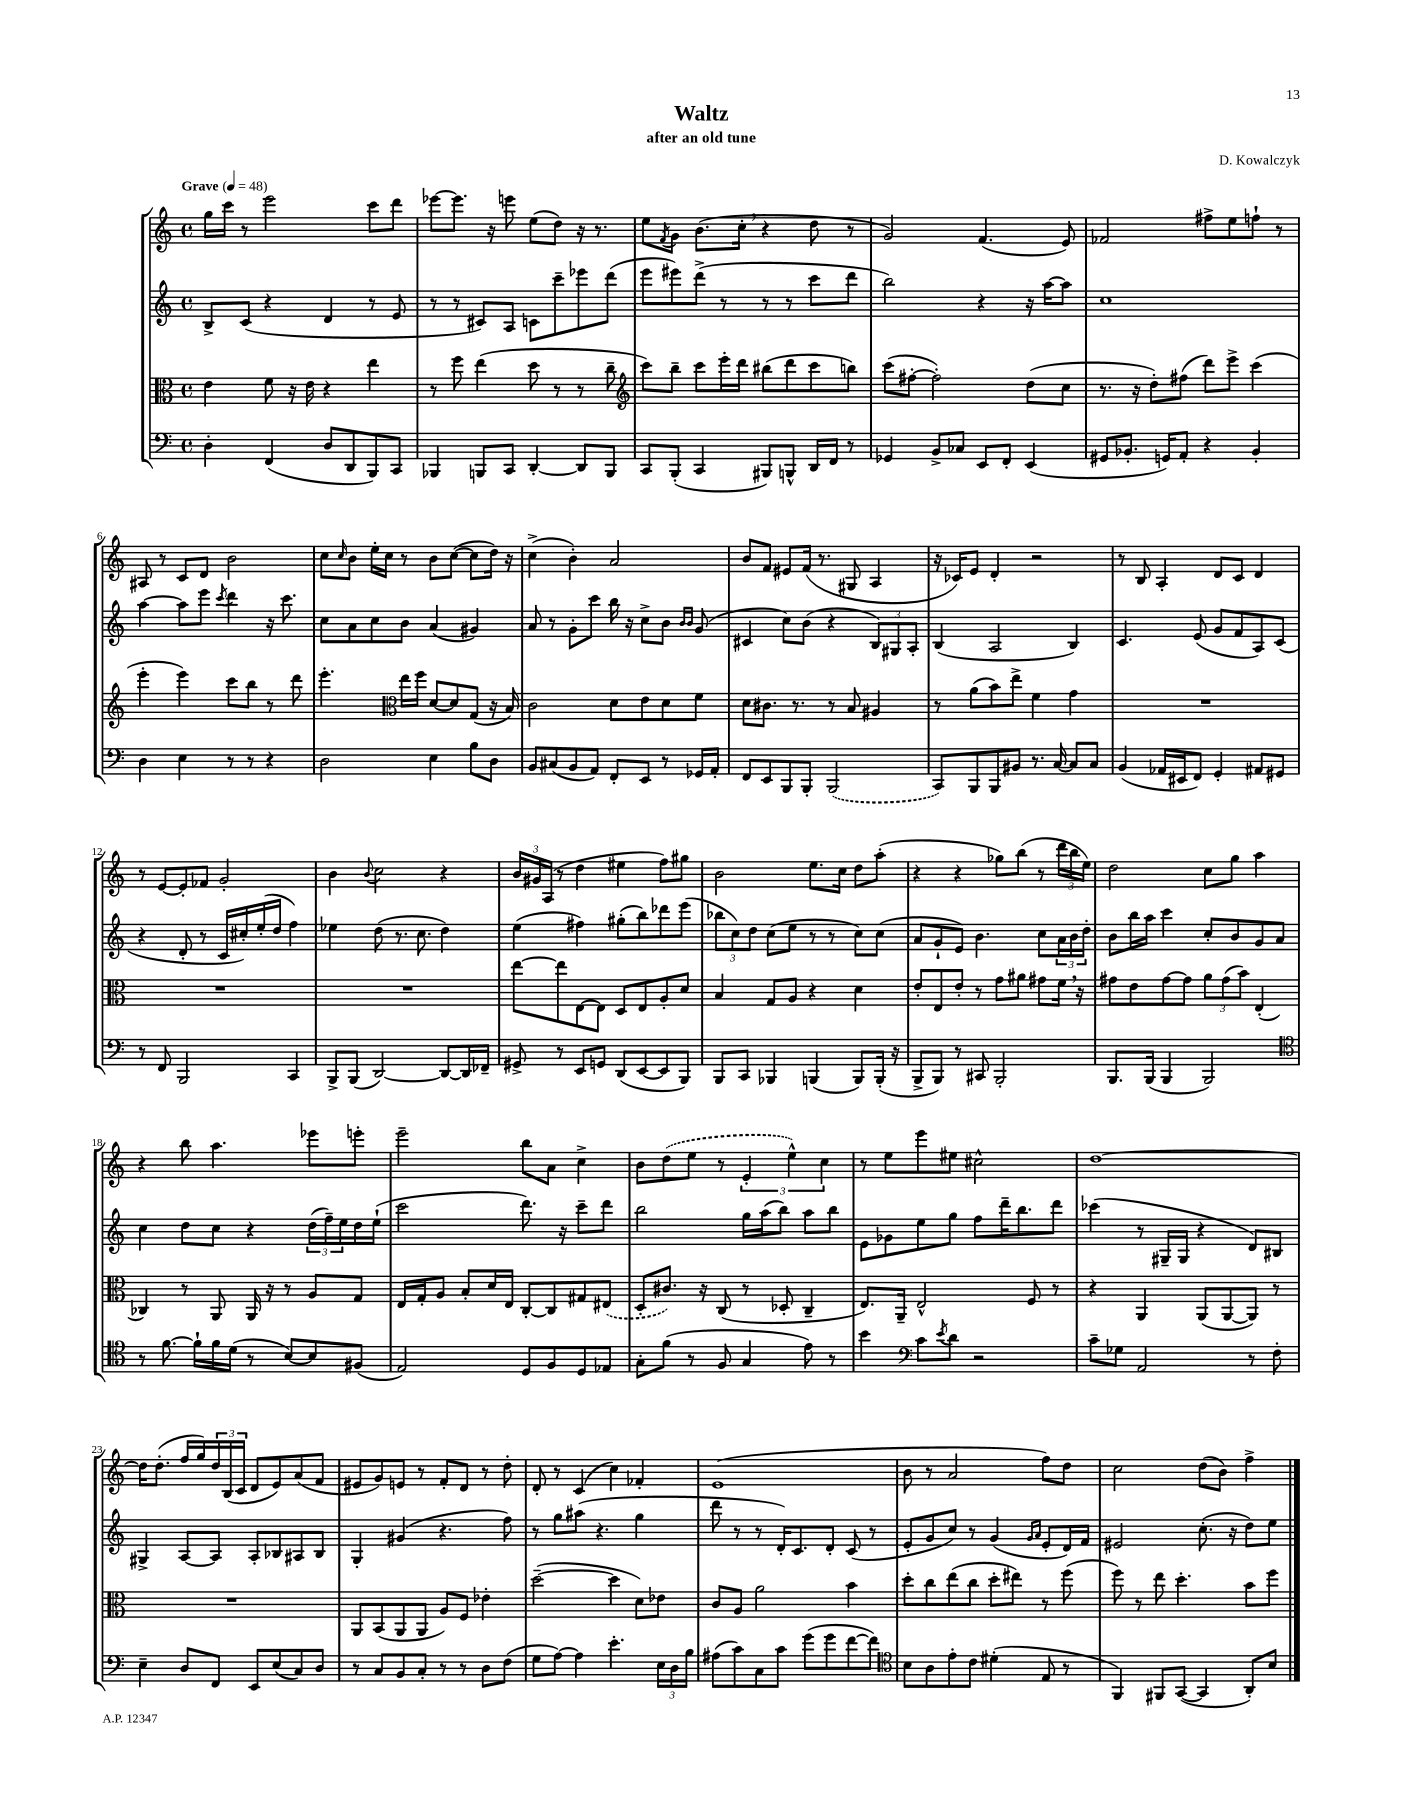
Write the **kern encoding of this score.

**kern	**kern	**kern	**kern
*staff4	*staff3	*staff2	*staff1
*clefF4	*clefC3	*clefG2	*clefG2
*k[]	*k[]	*k[]	*k[]
*M4/4	*M4/4	*M4/4	*M4/4
*met(c)	*met(c)	*met(c)	*met(c)
*MM48	*MM48	*MM48	*MM48
4D'	4e	8B^	16gg
.	.	.	16ccc
.	.	(8c	8r
(4FF	8f	4r	2eee
.	16r	.	.
.	16e	.	.
8D	4r	4d	.
8DD	.	.	.
8BBB)	4ee	8r	8ccc
8CC	.	8e	8ddd
=	=	=	=
4BBB-	8r	8r	[8eee-
.	8ff	8r	8.eee-]
8BBB	(4ee	8c#)	.
.	.	.	16r
8CC	.	8A	8eee
[4DD'	8dd	8c	(8ee
.	8r	8ccc~	8dd)
8DD]	8r	8eee-	16r
.	.	.	8.r
8BBB	8cc~	(8ddd	.
=	=	=	=
*	*clefG2	*	*
8CC	8ccc)	8eee	8ee
.	.	.	8qf
(8BBB'	8bb~	8eee#)	8g
4CC	8ccc	(8ddd^	(8.b
.	16eee'	8r	.
.	16ddd	.	16cc'
8BBB#)	(8bb#	8r	4r
8BBB^^	8ddd	8r	.
16DD	8ccc	8ccc	8dd
16FF	.	.	.
8r	8bb)	8ddd	8r
=	=	=	=
4GG-	(8ccc	2bb)	2g)
.	[8ff#'	.	.
8BB^	2ff#'])	.	.
8C-	.	.	.
8EE	.	4r	(4.f
8FF'	.	.	.
(4EE	(8dd	16r	.
.	.	[16aa	.
.	8cc	8aa]	8e)
=	=	=	=
8GG#	8.r	1cc	2f-
8.BB-'	.	.	.
.	16r	.	.
.	8dd')	.	.
16GG)	.	.	.
8AA'	(8ff#	.	.
4r	8ddd)	.	8ff#^
.	8eee^	.	8ee
4BB-'	(4ccc	.	8ff`
.	.	.	8r
=	=	=	=
4D	4eee'	[4aa	8A#
.	.	.	8r
4E	4eee)	8aa]	8c
.	.	8eee	8d
.	.	8qccc	.
8r	8ccc	4ddd	2b
8r	8bb	.	.
4r	8r	16r	.
.	.	8.ccc	.
.	8ddd	.	.
=	=	=	=
2D	4.eee'	8cc	8cc
.	.	.	16qqcc
.	.	8a	8b
.	.	8cc	16ee'
.	.	.	16cc
*	*clefC3	*	*
.	16ee	8b	8r
.	16ff	.	.
4E	[8d	(4a	8b
.	8d]	.	([8cc
8B	(8G	4g#)	8cc]
8D	16r	.	16dd)
.	16B)	.	16r
=	=	=	=
8BB	2c	8a	(4cc^
(8C#	.	8r	.
8BB	.	8g'	4b')
8AA)	.	8ccc	.
8FF'	8d	16bb	2a
.	.	16r	.
8EE	8e	8cc^	.
8r	8d	8b	.
.	.	16qqb	.
.	.	16qqb	.
16GG-	8f	(8g	.
16AA'	.	.	.
=	=	=	=
8FF	8d	4c#	8b
8EE	8.c#	.	8f
8BBB	.	8cc)	8e#
.	8.r	.	.
8BBB'	.	(8b	(16f
.	.	.	8.r
(2BBB	8r	4r	.
.	8B	.	8G#
.	4A#	12B)	4A
.	.	12G#	.
.	.	12A'	.
=	=	=	=
8CC)	8r	(4B	16r
.	.	.	16c-)
8BBB	(8a	.	8e
8BBB	8b)	2A	4d'
8BB#	8ee^	.	.
8.r	4f	.	2r
[16C	.	.	.
8C]	4g	4B)	.
8C	.	.	.
=	=	=	=
(4BB	1r	4.c	8r
.	.	.	8B
16AA-	.	.	4A'
16EE#	.	.	.
8FF)	.	(8e	.
4GG'	.	8g	8d
.	.	8f	8c
8AA#	.	8A)	4d
8GG#	.	(8c	.
=	=	=	=
8r	1r	4r	8r
8FF	.	.	[8e
2BBB	.	8d'	8e']
.	.	8r	8f-
.	.	16c	2g'
.	.	16cc#')	.
.	.	(16ee'	.
.	.	16dd	.
4CC	.	4ff)	.
=	=	=	=
8BBB^	1r	4ee-	4b
(8BBB	.	.	.
.	.	.	8qqb
[2DD)	.	(8dd	2cc
.	.	8.r	.
.	.	8.cc	.
8DD_	.	4dd)	4r
16DD]	.	.	.
16FF-~	.	.	.
=	=	=	=
8GG#^	[8ee	(4ee	24b
.	.	.	24g#
.	.	.	(24A
8r	8ee]	.	8r
8EE	[8E	4ff#)	4dd
8GG	8E]	.	.
(8DD	8D	(8gg#'	4ee#
[8EE	8E	8bb)	.
8EE]	8A'	8ddd-	8ff)
8BBB)	8d	(8eee	8gg#
=	=	=	=
8BBB	4B	12bb-	2b
.	.	12cc)	.
8CC	.	.	.
.	.	12dd	.
4BBB-	8G	(8cc	.
.	8A	8ee	.
(4BBB	4r	8r	8.ee
.	.	8r	.
.	.	.	16cc
8BBB)	4d	8cc)	8dd
(16BBB'	.	(8cc	(8aa'
16r	.	.	.
=	=	=	=
8BBB^	8e'	8a	4r
8BBB)	8E	8g`	.
8r	8e'	8e)	4r
8CC#	8r	4.b	.
2BBB'	8g	.	8gg-)
.	8a#	.	(8bb
.	8g#	8cc	8r
.	16f	24a	24ddd
.	.	24b	24bb
.	16r	.	.
.	.	24dd'	24ee)
=	=	=	=
8.BBB	8g#	8b	2dd
.	8e	16bb	.
(16BBB	.	16aa	.
4BBB	[8g#	4ccc	.
.	8g#]	.	.
2BBB)	12a	8cc'	8cc
.	(12g#	.	.
.	.	8b	8gg
.	12b)	.	.
.	(4E'	8g	4aa
.	.	8a	.
=	=	=	=
*clefC4	*	*	*
8r	4C-)	4cc	4r
[8.f	.	.	.
.	8r	8dd	8bb
16f`]	.	.	.
16f	8AA	8cc	4.aa
(16d	.	.	.
8r	16AA	4r	.
.	16r	.	.
[8B)	8r	.	.
8B]	8A	(24dd	8eee-
.	.	24ff~)	.
.	.	24ee	.
(8F#	8G	16dd	8eee'
.	.	(16ee`	.
=	=	=	=
2E)	16E	2ccc	2eee~
.	16G'	.	.
.	8A	.	.
.	8B'	.	.
.	16d	.	.
.	16E	.	.
8D	[8C'	8.ddd)	8bb
8F	8C]	.	8a
.	.	16r	.
8D	8G#	8ccc~	4cc^
8E-	(8E#	8ddd	.
=	=	=	=
8G'	8D'	2bb	8b
(8f	8.c#)	.	(8dd
8r	.	.	8ee
.	16r	.	.
8F	(8C	.	8r
4G	8r	16gg	6e'
.	.	(16aa	.
.	8D-'	8bb)	.
.	.	.	6ee^^)
8e)	4C~	8aa	.
.	.	.	6cc
8r	.	8bb	.
=	=	=	=
4b	8.E)	8e	8r
.	.	8g-	8ee
.	16AA~	.	.
*clefF4	*	*	*
8c	2E^^	8ee	8eee
8qe	.	.	.
8d	.	8gg	8ee#
2r	.	8ff	2cc#^^
.	.	16ddd~	.
.	.	8.bb	.
.	8F	.	.
.	8r	8ddd	.
=	=	=	=
8c~	4r	(4ccc-	[1dd
8G-	.	.	.
2AA	4AA	8r	.
.	.	16G#~	.
.	.	16G#	.
.	(8AA	4r	.
.	[8AA	.	.
8r	8AA])	8d)	.
8F'	8r	8B#	.
=	=	=	=
4E~	1r	4G#^	16dd]
.	.	.	(8.dd'
8D	.	[8A	16ff
.	.	.	16gg)
8FF	.	8A]	24dd
.	.	.	(24B
.	.	.	24c
8EE	.	8A'	8d
(8E	.	8B-	8e)
8C)	.	8A#	(8a
8D	.	8B-	8f
=	=	=	=
8r	8AA	4G'	8e#
8C	(8BB	.	8g)
8BB	8AA	(4g#	8e
8C'	8AA	.	8r
8r	8A)	4.r	8f'
8r	8F	.	8d
8D	4e-'	.	8r
(8F	.	8ff)	8dd'
=	=	=	=
8G	([2dd~	8r	8d'
[8A)	.	8gg	8r
4A]	.	(8aa#	(4c
.	.	4.r	.
4.e'	4dd]	.	4cc)
.	8d)	4gg	4f-'
24E	8e-	.	.
24D	.	.	.
24B	.	.	.
=	=	=	=
(8A#	8c	8ddd	(1e
8c)	8A	8r	.
8C	2a	8r	.
8c	.	16d')	.
.	.	8.c	.
(8g	.	.	.
8g	.	8d'	.
[8f	4b	(8c	.
8f])	.	8r	.
=	=	=	=
*clefC4	*	*	*
8B	8dd'	8e'	8b
8A	8cc	8g	8r
8e'	(8ee	8cc)	2a
8c	8cc	8r	.
(4d#'	8dd'	(4g	.
.	8ee#)	.	.
.	.	16qqg	.
.	.	16qqa	.
8E	8r	8e'	8ff)
8r	(8ff	16d)	8dd
.	.	16f	.
=	=	=	=
4FF)	8ff)	2e#	2cc
.	8r	.	.
8FF#	8ee	.	.
([8GG	4.dd'	.	.
4GG]	.	(8.cc'	(8dd
.	.	.	8b)
.	.	16r	.
8AA')	8b	8dd)	4ff^
8B	8ff	8ee	.
==	==	==	==
*-	*-	*-	*-
